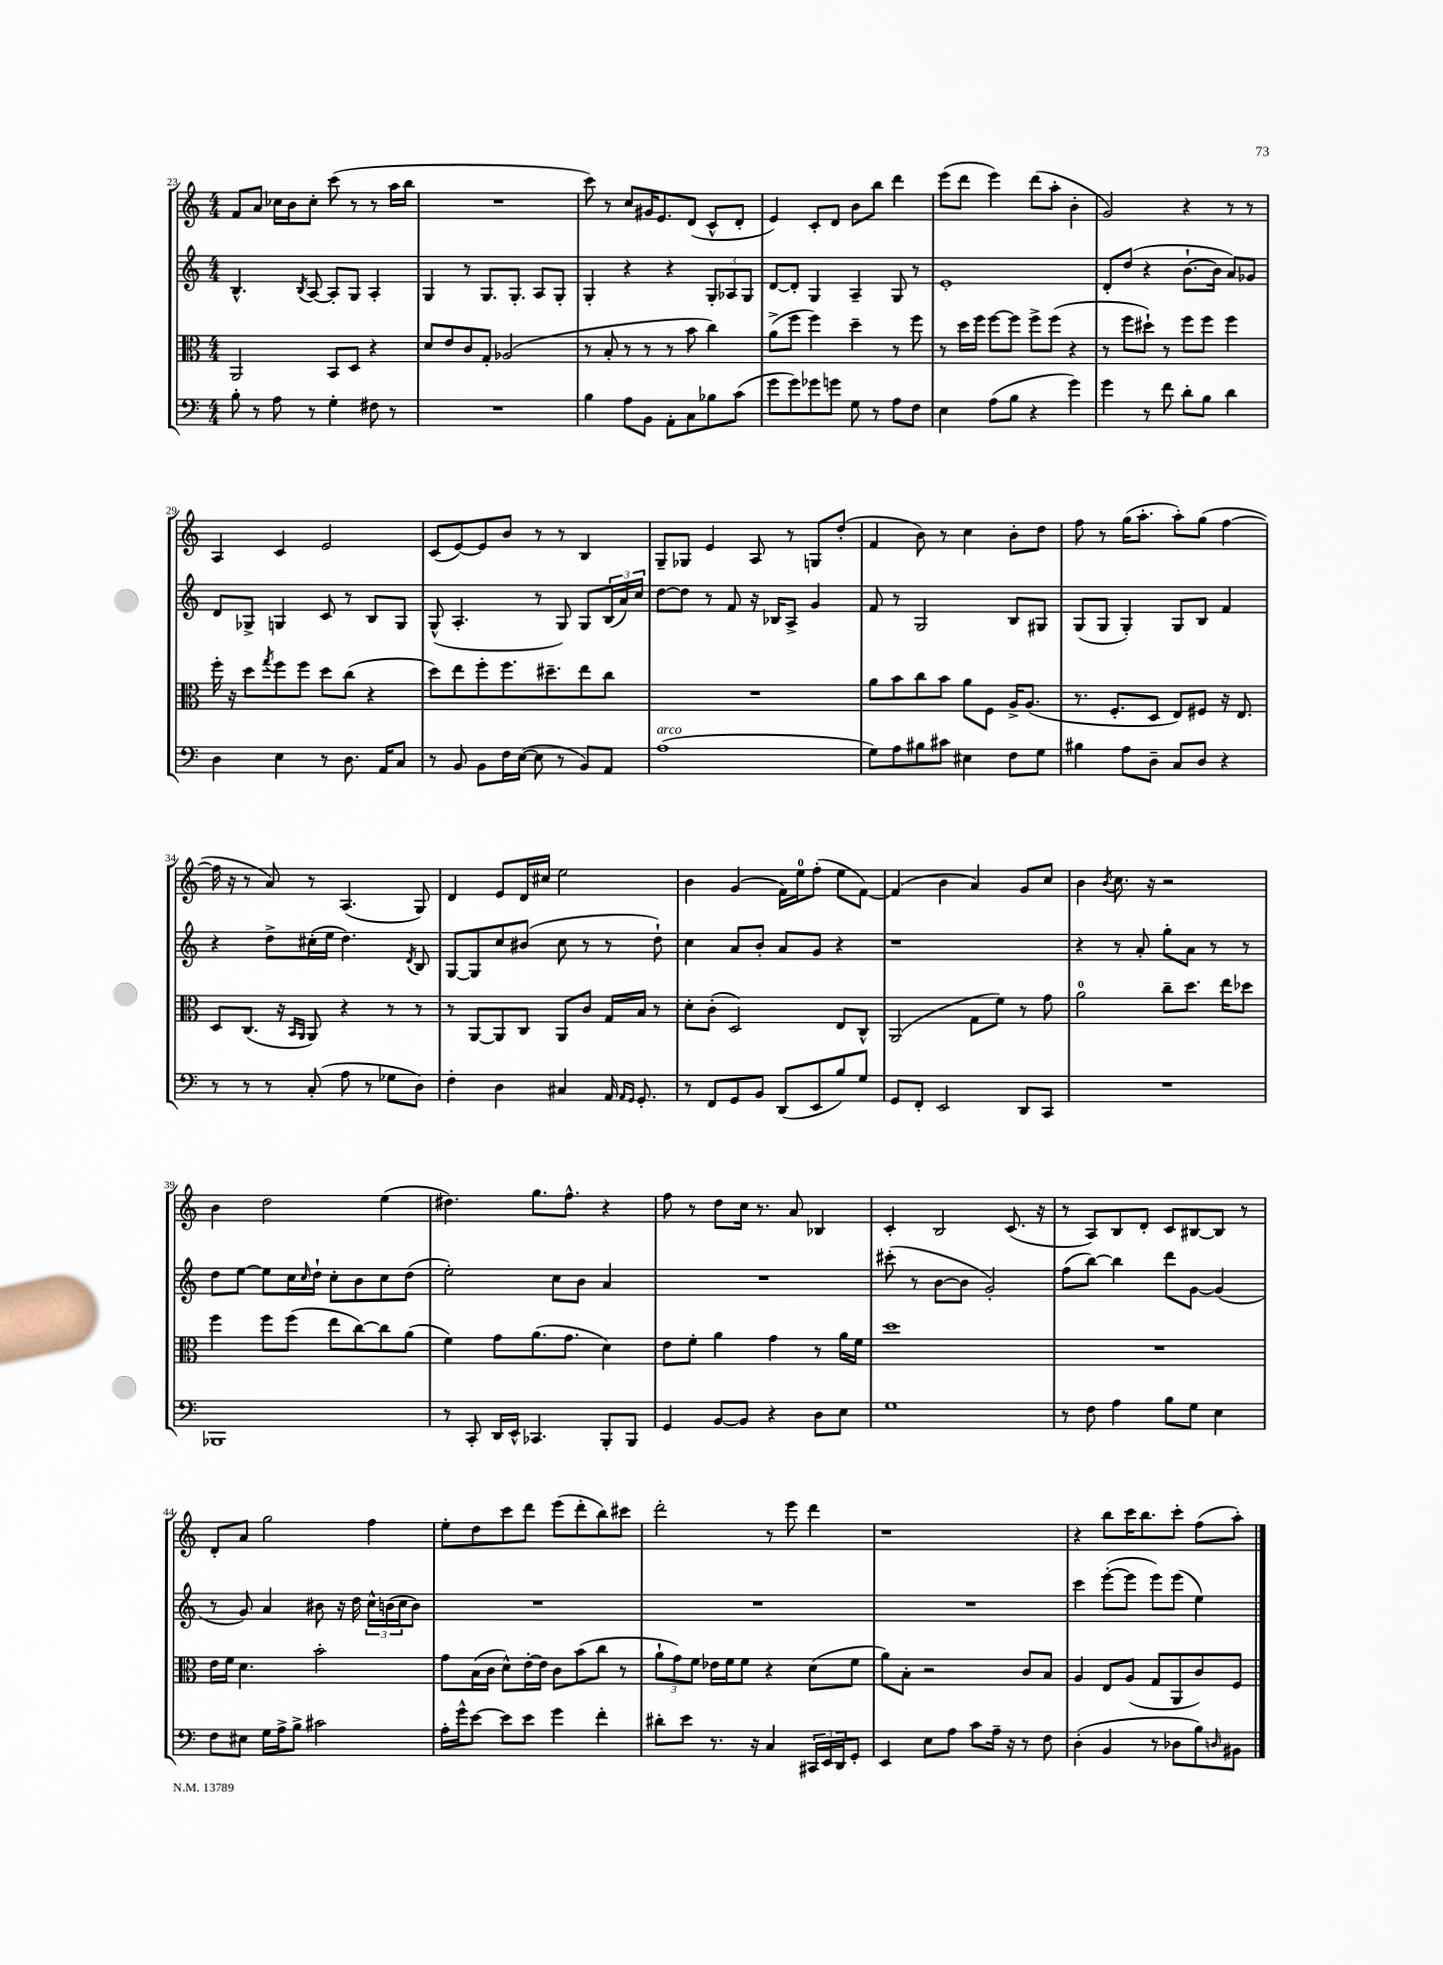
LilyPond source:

<<
\new StaffGroup <<
\new Staff = "s0" {
    \clef treble \key c \major \numericTimeSignature \time 4/4
    f'8 a'8 ces''16 b'16 ces''8-. c'''8( r8 r8 a''16 b''16 |
    R1 |
    c'''8) r8 c''8 gis'16 e'8. d'8( c'8-^ d'8-. |
    e'4) c'8-. d'8 b'8 b''8 d'''4 |
    e'''8( d'''8 e'''4) d'''8( a''8-. b'4-. |
    g'2) r4 r8 r8 |
    a4 c'4 e'2 |
    c'8( e'8~) e'8 b'8 r8 r8 b4 |
    g8-- ges8 e'4 a8 r8 g8 d''8-.( |
    f'4 b'8) r8 c''4 b'8-. d''8 |
    f''8 r8 g''16( a''8.-. a''8-.) g''8( f''4~ |
    f''16 r16 r8 a'8) r8 a4.( g8) |
    d'4 e'8 d'16 cis''16 e''2 |
    b'4 g'4( f'16) e''16-0 f''8-.( e''8 f'8~) |
    f'4( b'4 a'4) g'8 c''8 |
    b'4 \acciaccatura { b'8 } c''8. r16 r2 |
    b'4 d''2 e''4( |
    dis''4.) g''8. f''8.-^ r4 |
    f''8 r8 d''8 c''16 r8. a'8 bes4 |
    c'4-. b2 c'8.( r16 |
    r8 a8) b8 d'8-. c'8 bis8~ bis8 r8 |
    d'8-. a'8 g''2 f''4 |
    e''8-. d''8 c'''8 d'''8 e'''8( d'''8-. b''8) cis'''8 |
    d'''2-. r8 e'''8 d'''4 |
    r1 |
    r4 b''8 c'''16 b''8. c'''8-. f''8( a''8-.) \bar "|." |
}
\new Staff = "s1" {
    \clef treble \key c \major \numericTimeSignature \time 4/4
    b4.-^ \acciaccatura { b8 } a8~ a8-. g8 a4-. |
    g4 r8 g8. g8.-. a8 g8-. |
    g4-. r4 r4 \tuplet 3/2 { g8-. aes8 g8 } |
    d'8~ d'8-. g4 a4-- g8 r8 |
    e'1-. |
    d'8-. d''8( r4 b'8.~-! b'16 a'8) ges'8 |
    d'8 ges8-> g4 c'8 r8 b8 g8 |
    g8-^( a4.-. r8 g8) g8 \tuplet 3/2 { b16( a'16) c''16 } |
    d''8~ d''8 r8 f'8 r16 bes16 a8-> g'4 |
    f'8 r8 g2 b8 gis8 |
    g8( g8 g4-.) g8 b8 f'4 |
    r4 d''8-> cis''16-.( e''16 d''4.) \acciaccatura { d'8 } b8 |
    g8~ g8 c''8 bis'8( c''8 r8 r8 d''8-!) |
    c''4 a'8 b'8-. a'8 g'8 r4 |
    r1 |
    r4 r8 a'8-. g''8-. a'8 r8 r8 |
    d''8 e''8~ e''8 c''16 \grace { c''16 } d''16-! c''8-. b'8 c''8 d''8( |
    e''2-.) c''8 b'8 a'4 |
    R1 |
    cis'''8-.( r8 b'8~ b'8 g'2-.) |
    f''8( b''8~) b''4 d'''8 g'8~ g'4( |
    r8 g'8) a'4 bis'8 r16 d''16 \tuplet 3/2 { c''16-^ b'16( c''16 } b'8) |
    R1 |
    R1 |
    R1 |
    c'''4 e'''8~-.( e'''8 e'''8) e'''8( e''4) \bar "|." |
}
\new Staff = "s2" {
    \clef alto \key c \major \numericTimeSignature \time 4/4
    a,2 b,8 d8 r4 |
    d'8 e'8 c'8 g8-. aes2( |
    r8 b8-. r8 r8 r8 b'8 c''4) |
    a'8->( f''8 f''4) d''4-- r8 f''8 |
    r8 d''16 f''16 f''8~ f''8 f''8-> f''8( r4 |
    r8 f''8 dis''8-!) r8 f''8 f''8 f''4 |
    f''16-. r16 d''8 \acciaccatura { g''8 } f''8 f''8 d''8 c''8( r4 |
    d''8) e''8 f''8-. f''8. dis''8.-- e''8 c''8 |
    R1 |
    a'8 b'8 c''8 b'8 a'8 f8 a16-> a8.( |
    r8. f8.-. d8 e8) fis8 r16 e8. |
    d8 c8.( r16 \grace { b,16 a,16 } a,8) r4 r8 r8 |
    r8 a,8~ a,8 c8 a,8 c'8 g16 b16 r8 |
    d'8-. c'8-.( d2) e8 c8-^ |
    a,2( g8 f'8) r8 g'8 |
    a'2-0 c''8-- d''8. e''16 des''8 |
    f''4 f''8 f''8( e''8 c''8~) c''8 a'8( |
    f'4) g'8 a'8.( g'8. d'4) |
    e'8 f'8-. a'4 g'4 r8 a'16 f'16 |
    d''1 |
    R1 |
    e'16 f'16 d'4. b'2-. |
    g'8 b16( c'16 d'8-^) e'16~-. e'16 c'8 b'8( c''8 r8 |
    \tuplet 3/2 { a'8-! g'8) f'8 } ees'16 f'16 f'8 r4 d'8( f'8 |
    a'8) b8-. r2 c'8 b8 |
    a4 e8 a8( g8 a,8 c'8) f8 \bar "|." |
}
\new Staff = "s3" {
    \clef bass \key c \major \numericTimeSignature \time 4/4
    b8-. r8 a8 r8 g4-. fis8 r8 |
    R1 |
    b4 a8 b,8 a,8-. c8 bes8 c'8( |
    g'8 g'8) ges'8 g'8 g8 r8 a8 f8 |
    e4 a8( b8 r4 g'4) |
    g'4 r8 f'8 d'8-. b8 d'4 |
    d4 e4 r8 d8. a,16 c8 |
    r8 b,8 b,8 f16 e16~( e8 r8 b,8) a,8 |
    a1^\markup { \italic "arco" }( |
    g8) a8 bis8 cis'8 eis4 f8 g8 |
    bis4 a8 d8-- c8 d8 r4 |
    r8 r8 r8 c8-.( a8 r8 ges8 d8) |
    f4-. d4 cis4 a,16 \grace { a,16 g,16 } g,8.-. |
    r8 f,8 g,8 b,8 d,8( e,8 b8) g8 |
    g,8 f,8-. e,2 d,8 c,8 |
    R1 |
    bes,,1 |
    r8 c,8-. d,16 e,16-^ ces,4. b,,8-. b,,8 |
    g,4 b,8~ b,8 r4 d8 e8 |
    g1 |
    r8 f8 a4 b8 g8 e4 |
    f8 eis8 g16 a16-> b8-> cis'2 |
    a16-. g'16-^ e'8~ e'8 e'8 g'4 f'4-. |
    dis'8-. e'8 r8. r16 c4 \tuplet 3/2 { cis,16 e,16 d,16 } g,8-. |
    e,4 e8 a8 c'8 a16-- r16 r8 f8 |
    d4-.( b,4 r8 des8 b8) \grace { d16 } bis,8 \bar "|." |
}
>>
>>
\layout { \context { \Score currentBarNumber = #23 } }
